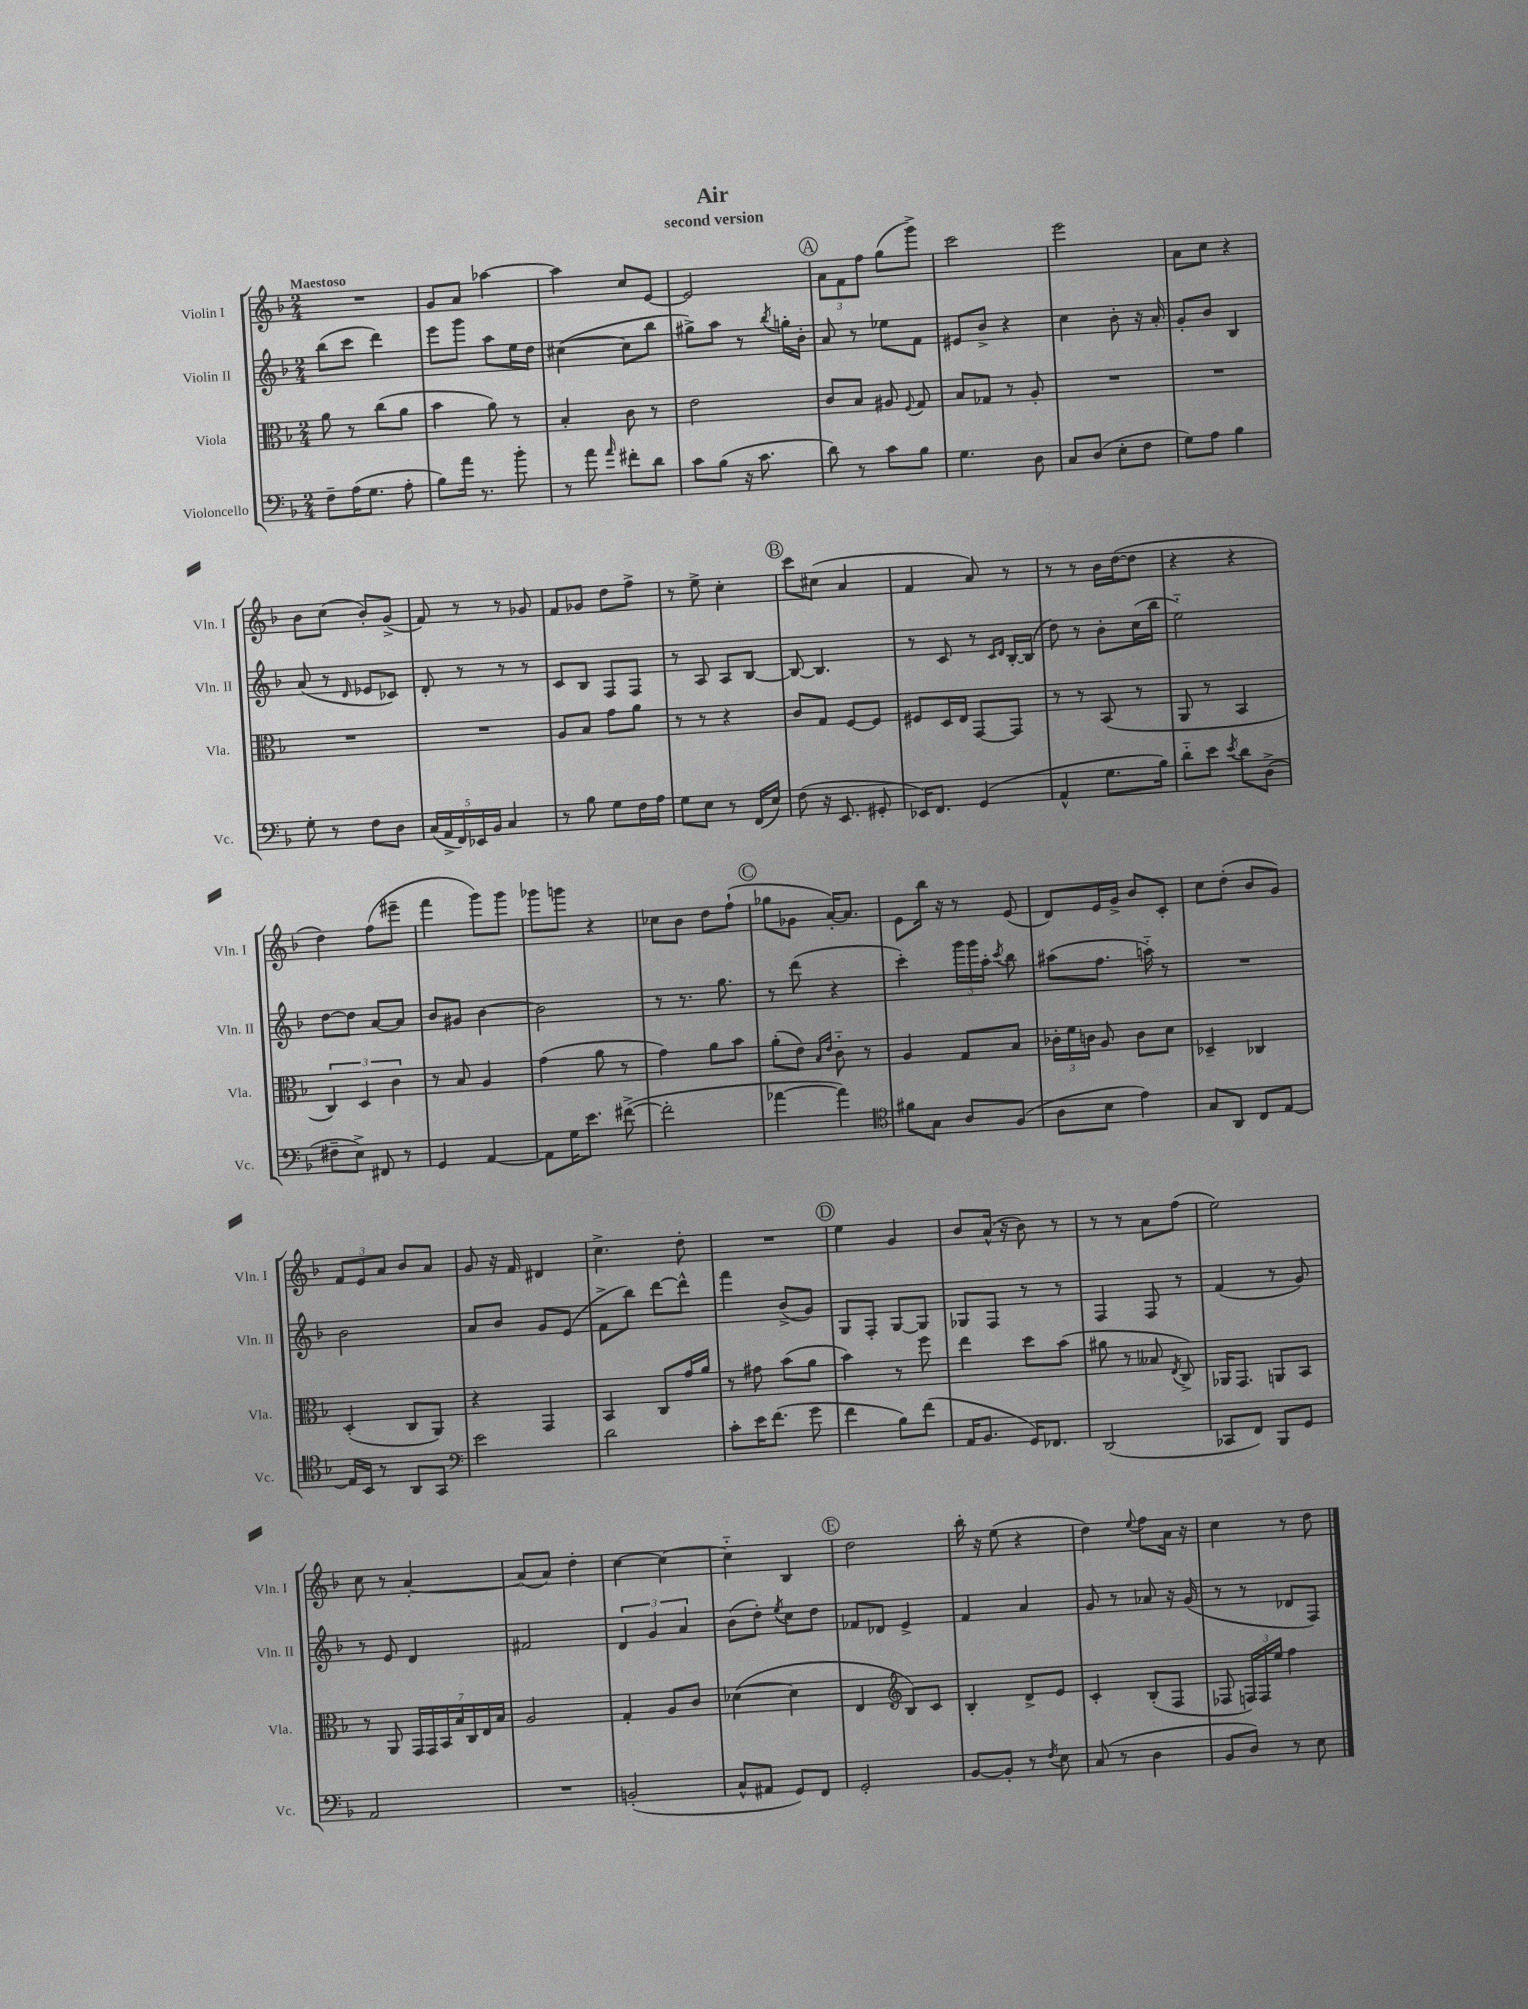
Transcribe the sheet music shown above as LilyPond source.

\header { title = "Air" subtitle = "second version" }
<<
\new StaffGroup <<
\new Staff = "s0" \with { instrumentName = "Violin I" shortInstrumentName = "Vln. I" } {
    \clef treble \key f \major \numericTimeSignature \time 2/4 \tempo "Maestoso"
    \autoBeamOff R2 |
    g'8[ a'8] aes''4~ |
    aes''4 c''8[ e'8]~ |
    e'2 |
    \mark \markup { \circle "A" } \tuplet 3/2 { a'8[ f'8 f''8] } g''8[( g'''8]->) |
    c'''2 |
    e'''2 |
    a'8[ c''8] r4 |
    bes'8[ c''8]( bes'8[-.) g'8]->( |
    f'8) r8 r8 ges'8 |
    f'8[ ges'8] d''8[ f''8]-> |
    r8 e''8-> c''4-. |
    \mark \markup { \circle "B" } c'''8[ cis''8]( a'4 |
    f'4 a'8) r8 |
    r8 r8 bes'16[ d''16~( d''8] |
    r4 r4 |
    d''4) f''8[( eis'''8]-- |
    f'''4 g'''8[) g'''8] |
    ges'''8[ g'''8] r4 |
    ces''8[ bes'8] d''8[ f''8]-!( |
    \mark \markup { \circle "C" } ges''8[ ges'8] a'16[~-.) a'8.] |
    e'8[ bes''16] r16 r8 e'8( |
    d'8[) e'16 g'16]-> bes'8[ c'8]-. |
    c''8[ d''8]-.( bes'8[ g'8]) |
    \tuplet 3/2 { f'8[ e'8 a'8] } bes'8[ a'8] |
    g'8 r16 f'16 dis'4 |
    c''4.-> d''8-. |
    R2 |
    \mark \markup { \circle "D" } e''4 g'4 |
    bes'8[ a'16]-^( r16 bes'8) r8 |
    r8 r8 a'8[ f''8]( |
    e''2) |
    c''8 r8 a'4~-. |
    a'8[( a'8]) d''4-. |
    c''4~ c''4~ |
    c''4-_ bes4 |
    \mark \markup { \circle "E" } d''2 |
    bes''16-. r16 e''8( r4 |
    d''4) \appoggiatura { e''8 } f''8[ a'16] r16 |
    c''4 r8 d''8 \bar "|." |
}
\new Staff = "s1" \with { instrumentName = "Violin II" shortInstrumentName = "Vln. II" } {
    \clef treble \key f \major \numericTimeSignature \time 2/4
    \autoBeamOff bes''8[( c'''8] d'''4) |
    e'''8[ g'''8] a''8[ e''16 d''16] |
    cis''4~( cis''8[ bes''8] |
    gis''8[->) a''8] r8 \acciaccatura { bes''8 } g''16[-. bes'16]-. |
    \mark \markup { \circle "A" } a'8 r8 ees''8[ f'8] |
    eis'8[ bes'8]-> r4 |
    c''4 bes'8-. r16 a'16-. |
    g'8[-. bes'8] bes4 |
    a'8( r8 \grace { d'16 } ees'8[ ces'8]) |
    d'8-. r8 r8 r8 |
    c'8[ bes8] f8[ f8] |
    r8 a8 a8[ bes8]~ |
    \mark \markup { \circle "B" } bes8~ bes4. |
    r8 c'8 r8 \grace { c'16[ d'16] } bes16[~-. bes16]( |
    d''8) r8 bes'8[-. c''16( bes''16] |
    e''2-_) |
    d''8[~ d''8] a'8[~ a'8] |
    bes'8[ gis'8] bes'4~ |
    bes'2 |
    r8 r8. g''8. |
    \mark \markup { \circle "C" } r8 d'''8( r4 |
    c'''4-.) \tuplet 3/2 { g'''16[ g'''16 a''16]-. } \acciaccatura { c'''8 } bes''8 |
    ais''8[( f''8.] a''16-_) r8 |
    R2 |
    bes'2 |
    a'8[ bes'8] g'8[ e'8]( |
    f'8[-> bes''8]) d'''8[~ d'''8]-^ |
    f'''4 bes'8[->( g'8]) |
    \mark \markup { \circle "D" } g8[ f8]-. g8[~ g8] |
    ges8[ f8] r8 r8 |
    f4 f8 r8 |
    f'4( r8 g'8) |
    r8 e'8 d'4 |
    fis'2 |
    \tuplet 3/2 { d'4 g'4 a'4 } |
    bes'8[( d''8]-.) \acciaccatura { e''8 } c''8[ d''8] |
    \mark \markup { \circle "E" } fes'8[ des'8] e'4-> |
    f'4 a'4 |
    g'8 r8 aes'8 r16 g'16( |
    r8 r8 des'8[ f8]) \bar "|." |
}
\new Staff = "s2" \with { instrumentName = "Viola" shortInstrumentName = "Vla." } {
    \clef alto \key f \major \numericTimeSignature \time 2/4
    \autoBeamOff a'8 r8 c''8[( a'8] |
    bes'4 a'8) r8 |
    bes4-. c'8 r8 |
    e'2 |
    \mark \markup { \circle "A" } c'8[ bes8] ais8 \appoggiatura { f8 } g8 |
    bes8[ ges8] r8 a8-. |
    R2 |
    R2 |
    R2 |
    R2 |
    a8[ bes8] g'8[ a'8] |
    r8 r8 r4 |
    \mark \markup { \circle "B" } c'8[ g8] f8[~ f8] |
    fis8[ d16 e16] g,8[~ g,8] |
    r8 r8 bes,8( r8 |
    a,8 r8 bes,4 |
    \tuplet 3/2 { c4) d4 c'4 } |
    r8 bes8 a4 |
    g'4( a'8 r8 |
    g'4) a'8[ bes'8] |
    \mark \markup { \circle "C" } a'8[-.( e'8]) \grace { bes16[ e'16] } c'8-_ r8 |
    a4 g8[ bes8] |
    \tuplet 3/2 { ces'16[-. f'16 c'16] } a8 c'8[ d'8] |
    des4-- ces4 |
    d4-.( c8[ a,8]) |
    r4 g,4 |
    bes,4 c8[ g'16 a'16] |
    r8 gis'8 bes'8[( a'8] |
    \mark \markup { \circle "D" } bes'4) r8 f''8 |
    e''4 d''8[ bes'8]( |
    ais'8 r8 beses8 \acciaccatura { e8 } c8->) |
    aes,16[ g,8.] a,8[ bes,8] |
    r8 a,8 \tuplet 7/4 { g,16[ g,16 bes,16 bes16 c16 e16 bes16] } |
    a2 |
    g4-. a8[ c'8] |
    des'4~( des'4 |
    \mark \markup { \circle "E" } e4 \clef treble bes8[) c'8] |
    bes4-. d'8[-> e'8] |
    c'4-. bes8[-.( f8] |
    fes8 \tuplet 3/2 { f16[) f16 e''16] } f''4 \bar "|." |
}
\new Staff = "s3" \with { instrumentName = "Violoncello" shortInstrumentName = "Vc." } {
    \clef bass \key f \major \numericTimeSignature \time 2/4
    \autoBeamOff f8[-- a16( g8.] a8-. |
    bes8[) a'16] r8. bes'8-. |
    r8 a'8 \grace { a'16 } fis'8[-. d'8] |
    c'8[ bes8]( r16 c'8. |
    \mark \markup { \circle "A" } d'8) r8 c'8[ bes8] |
    g4. d8 |
    c8[ d8]( e8[-. f8] |
    g8[) a8] bes4 |
    g8-. r8 f8[ d8] |
    \tuplet 5/4 { c16[( a,16-> f,16) ees,16 bes,16] } c4 |
    r8 bes8 g8[ f16 a16] |
    g8[ e8] r8 f,16[( e16]) |
    \mark \markup { \circle "B" } f8( r16 e,8. gis,8-. |
    ees,16[) f,8.] g,4( |
    a,4-^ g8.[ bes16]) |
    d'8[-_ e'8] \acciaccatura { e'8 } d'8[ d8]->( |
    fis8[-- e8]->) fis,8 r8 |
    g,4 a,4~ |
    a,8[ g16 e'8.] fis'8~->( |
    fis'2-. |
    \mark \markup { \circle "C" } aes'4~ aes'4) |
    \clef tenor fis'8[ g8] a8[ f8]( |
    a8[ bes8] e'4) |
    g8[ a,8] c8[ e8]~ |
    e16[ bes,16] r8 a,8[ g,8] |
    \clef bass e'2 |
    d'2 |
    c'8[-. e'16 f'8.]( g'8 |
    \mark \markup { \circle "D" } f'4 bes8[) f'8]( |
    a,16[ bes,8.] g,16[) fes,8.] |
    d,2( |
    ces,8[ f,8]) bes,,8[ g,8] |
    a,2 |
    R2 |
    b,2-.( |
    c8[-^ ais,8] g,8[) f,8] |
    \mark \markup { \circle "E" } g,2-. |
    bes,8[~ bes,8]-. r8 \acciaccatura { f8 } e8 |
    c8( r8 d4 |
    bes,8[ d8]) r8 e8 \bar "|." |
}
>>
>>
\layout { \context { \Score \remove "Bar_number_engraver" } }
